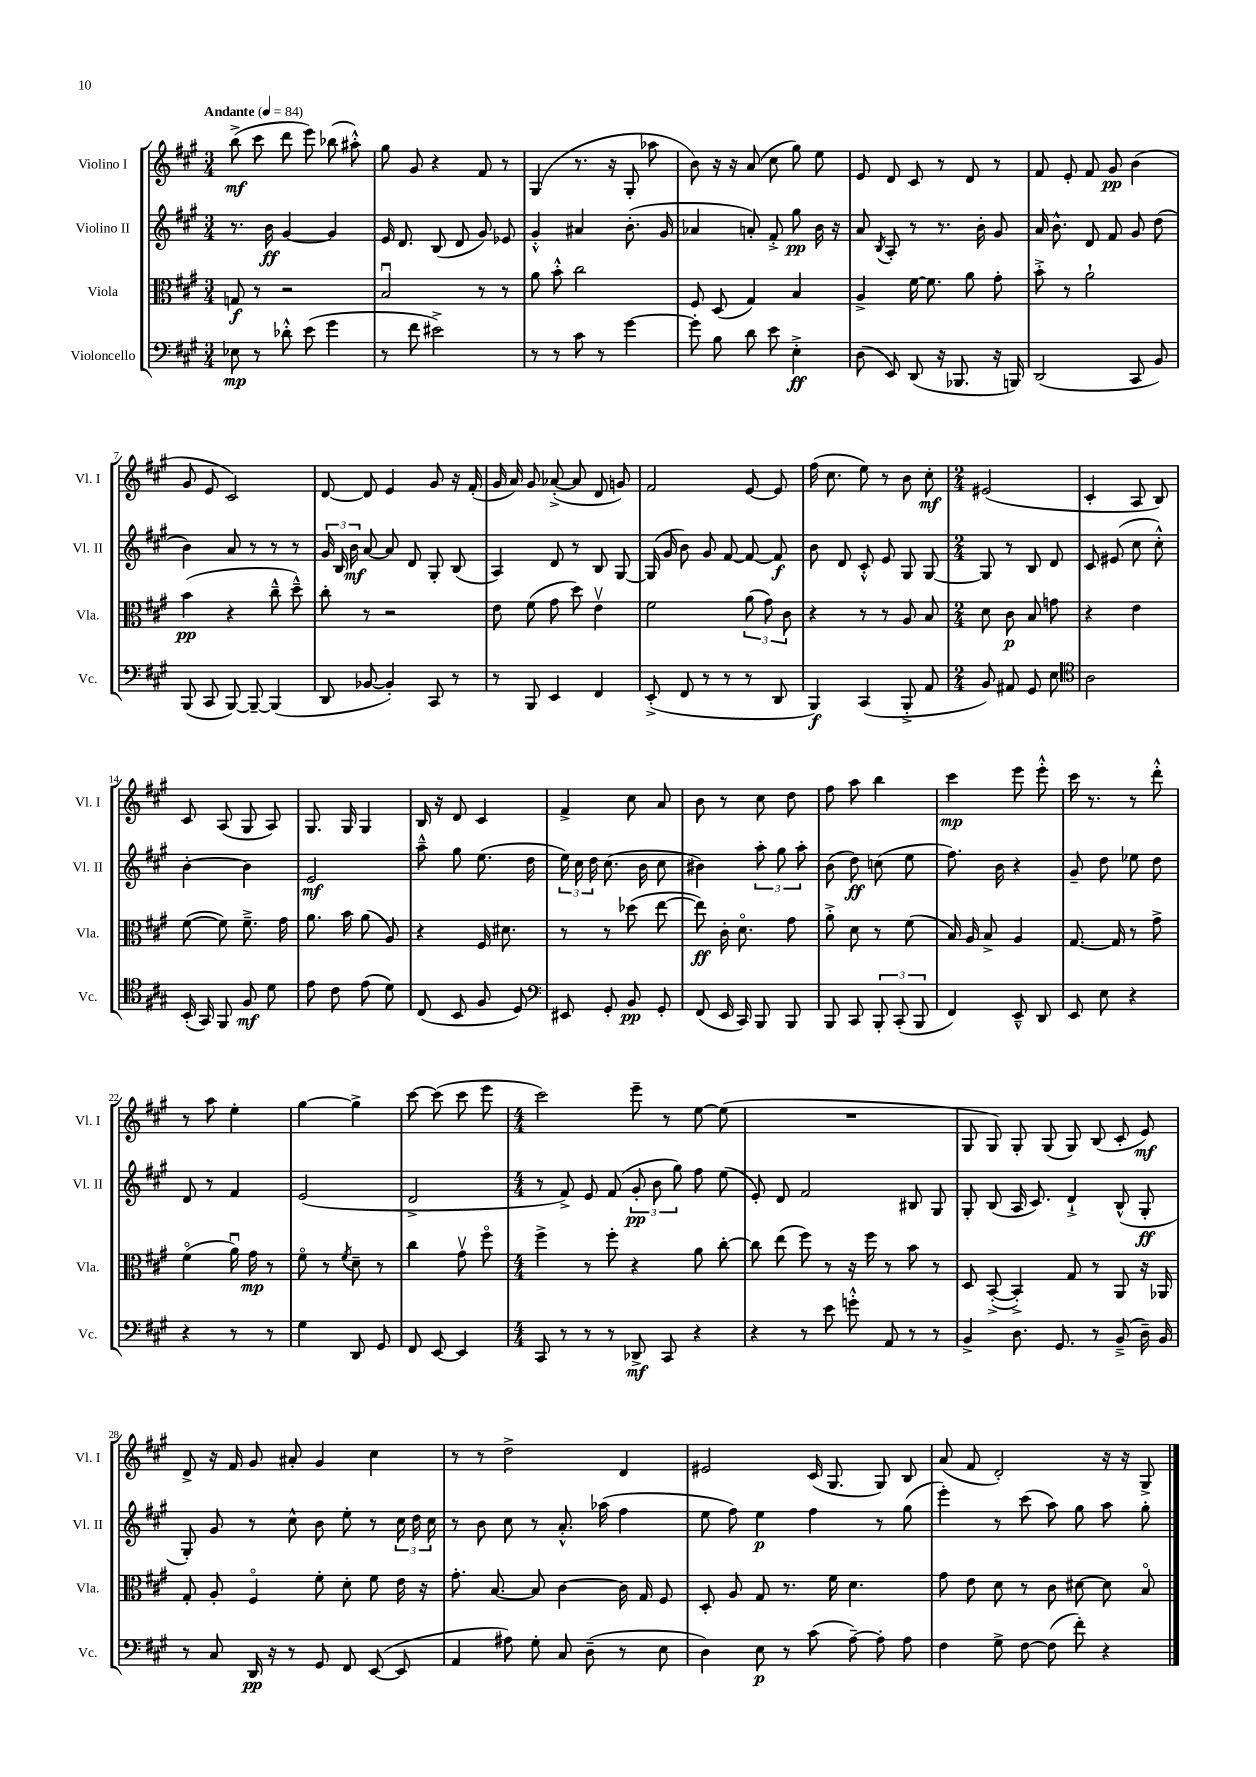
<<
\new StaffGroup <<
\new Staff = "s0" \with { instrumentName = "Violino I" shortInstrumentName = "Vl. I" } {
    \clef treble \key a \major \numericTimeSignature \time 3/4 \tempo "Andante" 4 = 84
    \autoBeamOff b''8->\mf( cis'''8 d'''8 e'''8) bes''8( ais''8-.-^) |
    gis''8 gis'8 r4 fis'8 r8 |
    gis4( r8. r16 gis8-. aes''8 |
    b'8) r16 r16 a'8( cis''8 gis''8) e''8 |
    e'8 d'8 cis'8 r8 d'8 r8 |
    fis'8 e'8-. fis'8 gis'8\pp b'4( |
    gis'8 e'8 cis'2) |
    d'8~ d'8 e'4 gis'8 r16 fis'16-.( |
    gis'16 a'16) gis'8 aes'8~-.->( aes'8 d'8 g'8) |
    fis'2 e'8~ e'8 |
    fis''16( cis''8. e''8) r8 b'8 cis''8-.\mf |
    \numericTimeSignature \time 2/4 eis'2( |
    cis'4-. a8 b8) |
    cis'8 a8( gis8 a8) |
    gis8. gis16 gis4 |
    b16 r16 d'8 cis'4 |
    fis'4-> cis''8 a'8 |
    b'8 r8 cis''8 d''8 |
    fis''8 a''8 b''4 |
    cis'''4\mp e'''8 e'''8-.-^ |
    cis'''16 r8. r8 d'''8-.-^ |
    r8 a''8 e''4-. |
    gis''4~ gis''4-> |
    cis'''8~ cis'''8( cis'''8 e'''8 |
    \numericTimeSignature \time 4/4 cis'''2) e'''8-- r8 e''8~ e''8( |
    R1 |
    gis8 gis8) gis8-. gis8( gis8) b8( cis'8-. e'8\mf) |
    d'8-> r16 fis'16 gis'8 ais'8-. gis'4 cis''4 |
    r8 r8 d''2-> d'4 |
    eis'2 cis'16( gis8. gis8) b8 |
    a'8( fis'8 d'2-.) r16 r16 gis8-> \bar "|." |
}
\new Staff = "s1" \with { instrumentName = "Violino II" shortInstrumentName = "Vl. II" } {
    \clef treble \key a \major \numericTimeSignature \time 3/4
    \autoBeamOff r8. b'16\ff gis'4~ gis'4 |
    e'16 d'8. b8( d'8 gis'8) ees'8 |
    gis'4-.-^ ais'4 b'8.-.( gis'16 |
    aes'4 a'8-.) fis'8-.-> gis''8\pp b'16 r16 |
    a'8 \acciaccatura { b8 } a8-. r8 r8. b'16-. gis'8 |
    a'16 b'8.-^ d'8 fis'8 gis'8 d''8( |
    b'4) a'8 r8 r8 r8 |
    \tuplet 3/2 { gis'16 b16 b'16\mf } a'8~ a'8 d'8 gis8-. b8( |
    a4) d'8 r8 b8 gis8~ |
    gis16( gis'16 b'8) gis'8 fis'8~ fis'8~ fis'8\f |
    b'8 d'8 cis'8-.-^ e'8 gis8 gis8~ |
    \numericTimeSignature \time 2/4 gis8 r8 b8 d'8 |
    cis'8 eis'8( cis''8 cis''8-.-^) |
    b'4~-. b'4 |
    e'2\mf |
    a''8---^ gis''8 e''8.( d''16 |
    \tuplet 3/2 { e''16) cis''16 d''16 } cis''8.( b'16 cis''8 |
    bis'4) \tuplet 3/2 { a''8-. gis''8 a''8-. } |
    b'8( d''8\ff) c''8( e''8 |
    fis''8.) b'16 r4 |
    gis'8-- d''8 ees''8 d''8 |
    d'8 r8 fis'4 |
    e'2( |
    d'2-> |
    \numericTimeSignature \time 4/4 r8 fis'8->) e'8 fis'8( \tuplet 3/2 { gis'8-.\pp b'8 gis''8) } fis''8 e''8( |
    e'8-.) d'8 fis'2 bis8 gis8 |
    gis8-. b8( a16 cis'8.) d'4-!-> b8-^( gis8-.\ff |
    gis8-.) gis'8 r8 cis''8-^ b'8 e''8-. r8 \tuplet 3/2 { cis''16 d''16 cis''16 } |
    r8 b'8 cis''8 r8 a'8.-.-^ aes''16( fis''4 |
    e''8 fis''8) e''4\p fis''4 r8 gis''8( |
    e'''4-.) r8 cis'''8( a''8) gis''8 a''8 gis''8-. \bar "|." |
}
\new Staff = "s2" \with { instrumentName = "Viola" shortInstrumentName = "Vla." } {
    \clef alto \key a \major \numericTimeSignature \time 3/4
    \autoBeamOff g8\f r8 r2 |
    b2\downbow r8 r8 |
    a'8 b'8-.-^ cis''2 |
    fis8 d8( gis4) b4 |
    a4-> fis'16~ fis'8. a'8 gis'8-. |
    b'8-.-> r8 a'2-! |
    b'4\pp( r4 cis''8---^ d''8---^) |
    cis''8-. r8 r2 |
    e'8 fis'8( gis'8 d''8) e'4\upbow |
    fis'2 \tuplet 3/2 { a'8( gis'8) cis'8 } |
    r4 r8 r8 a8 b8 |
    \numericTimeSignature \time 2/4 d'8 cis'8\p b8 g'8 |
    r4 e'4 |
    fis'8~( fis'8) fis'8.---> gis'16 |
    a'8. b'16 a'8( a8) |
    r4 fis16 dis'8. |
    r8 r8 des''8( e''8~ |
    e''8\ff) cis'16-. d'8.\flageolet gis'8 |
    a'8-.-> d'8 r8 fis'8( |
    b16) a16 b8-> a4 |
    gis8.~ gis16 r8 gis'8-> |
    fis'4\flageolet( a'16\downbow) gis'16\mp r8 |
    fis'8\flageolet r8 \acciaccatura { fis'8 } d'8-- r8 |
    cis''4 gis'8\upbow fis''8\flageolet |
    \numericTimeSignature \time 4/4 fis''4-> r8 fis''8-. r4 a'8 cis''8~-. |
    cis''8 e''8( fis''8) r8 r16 fis''16 r8 b'8 r8 |
    d8 b,8~-.->( b,4-.->) gis8 r8 a,8 r16 aes,16 |
    gis8-. a8-. fis4\flageolet fis'8-. d'8-. fis'8 e'16 r16 |
    gis'8.-. b8.~ b8 cis'4~ cis'16 gis16 fis8 |
    d8-. a8 gis8 r8. fis'16 d'4. |
    gis'8 e'8 d'8 r8 cis'8 dis'8~ dis'8 b8\flageolet \bar "|." |
}
\new Staff = "s3" \with { instrumentName = "Violoncello" shortInstrumentName = "Vc." } {
    \clef bass \key a \major \numericTimeSignature \time 3/4
    \autoBeamOff ees8\mp r8 des'8-.-^ e'8( gis'4 |
    r8 fis'8 eis'2->) |
    r8 r8 cis'8 r8 gis'4~ |
    gis'8-. b8 d'8 e'8 e4-.->\ff |
    d8( e,8) d,8( r16 bes,,8. r16 b,,16) |
    d,2( cis,8 b,8) |
    b,,8( cis,8 b,,8~) b,,8~-- b,,4( |
    d,8 bes,8~ bes,4-.) cis,8 r8 |
    r8 b,,8 e,4 fis,4 |
    e,8-.->( fis,8 r8 r8 r8 d,8 |
    b,,4\f) cis,4( b,,8-.-> a,8 |
    \numericTimeSignature \time 2/4 b,8) ais,8 gis,8 e8 |
    \clef tenor a2 |
    b,16-.( gis,16) fis,8 fis8\mf d'8 |
    e'8 cis'8 e'8( d'8) |
    cis8( b,8 fis8 d8) |
    \clef bass eis,8 gis,8-. b,8\pp gis,8-. |
    fis,8( e,16 cis,16) b,,8 b,,8 |
    b,,8 cis,8 \tuplet 3/2 { b,,8-. cis,8-.( b,,8 } |
    fis,4) e,8---^ d,8 |
    e,8 e8 r4 |
    r4 r8 r8 |
    gis4 d,8 gis,8 |
    fis,8 e,8~ e,4 |
    \numericTimeSignature \time 4/4 cis,8 r8 r8 r8 des,8->\mf cis,8 r4 |
    r4 r8 e'8 g'8-.-^ a,8 r8 r8 |
    b,4-> d8. gis,8. r8 b,8--->( d16--) b,16 |
    r8 cis8 d,16\pp r16 r8 gis,8 fis,8 e,8~( e,8 |
    a,4 ais8) gis8-. cis8 d8--( r8 e8 |
    d4) e8\p r8 cis'8( a8~--) a8-. a8 |
    fis4 gis8-> fis8~ fis8( fis'8-.) r4 \bar "|." |
}
>>
>>
